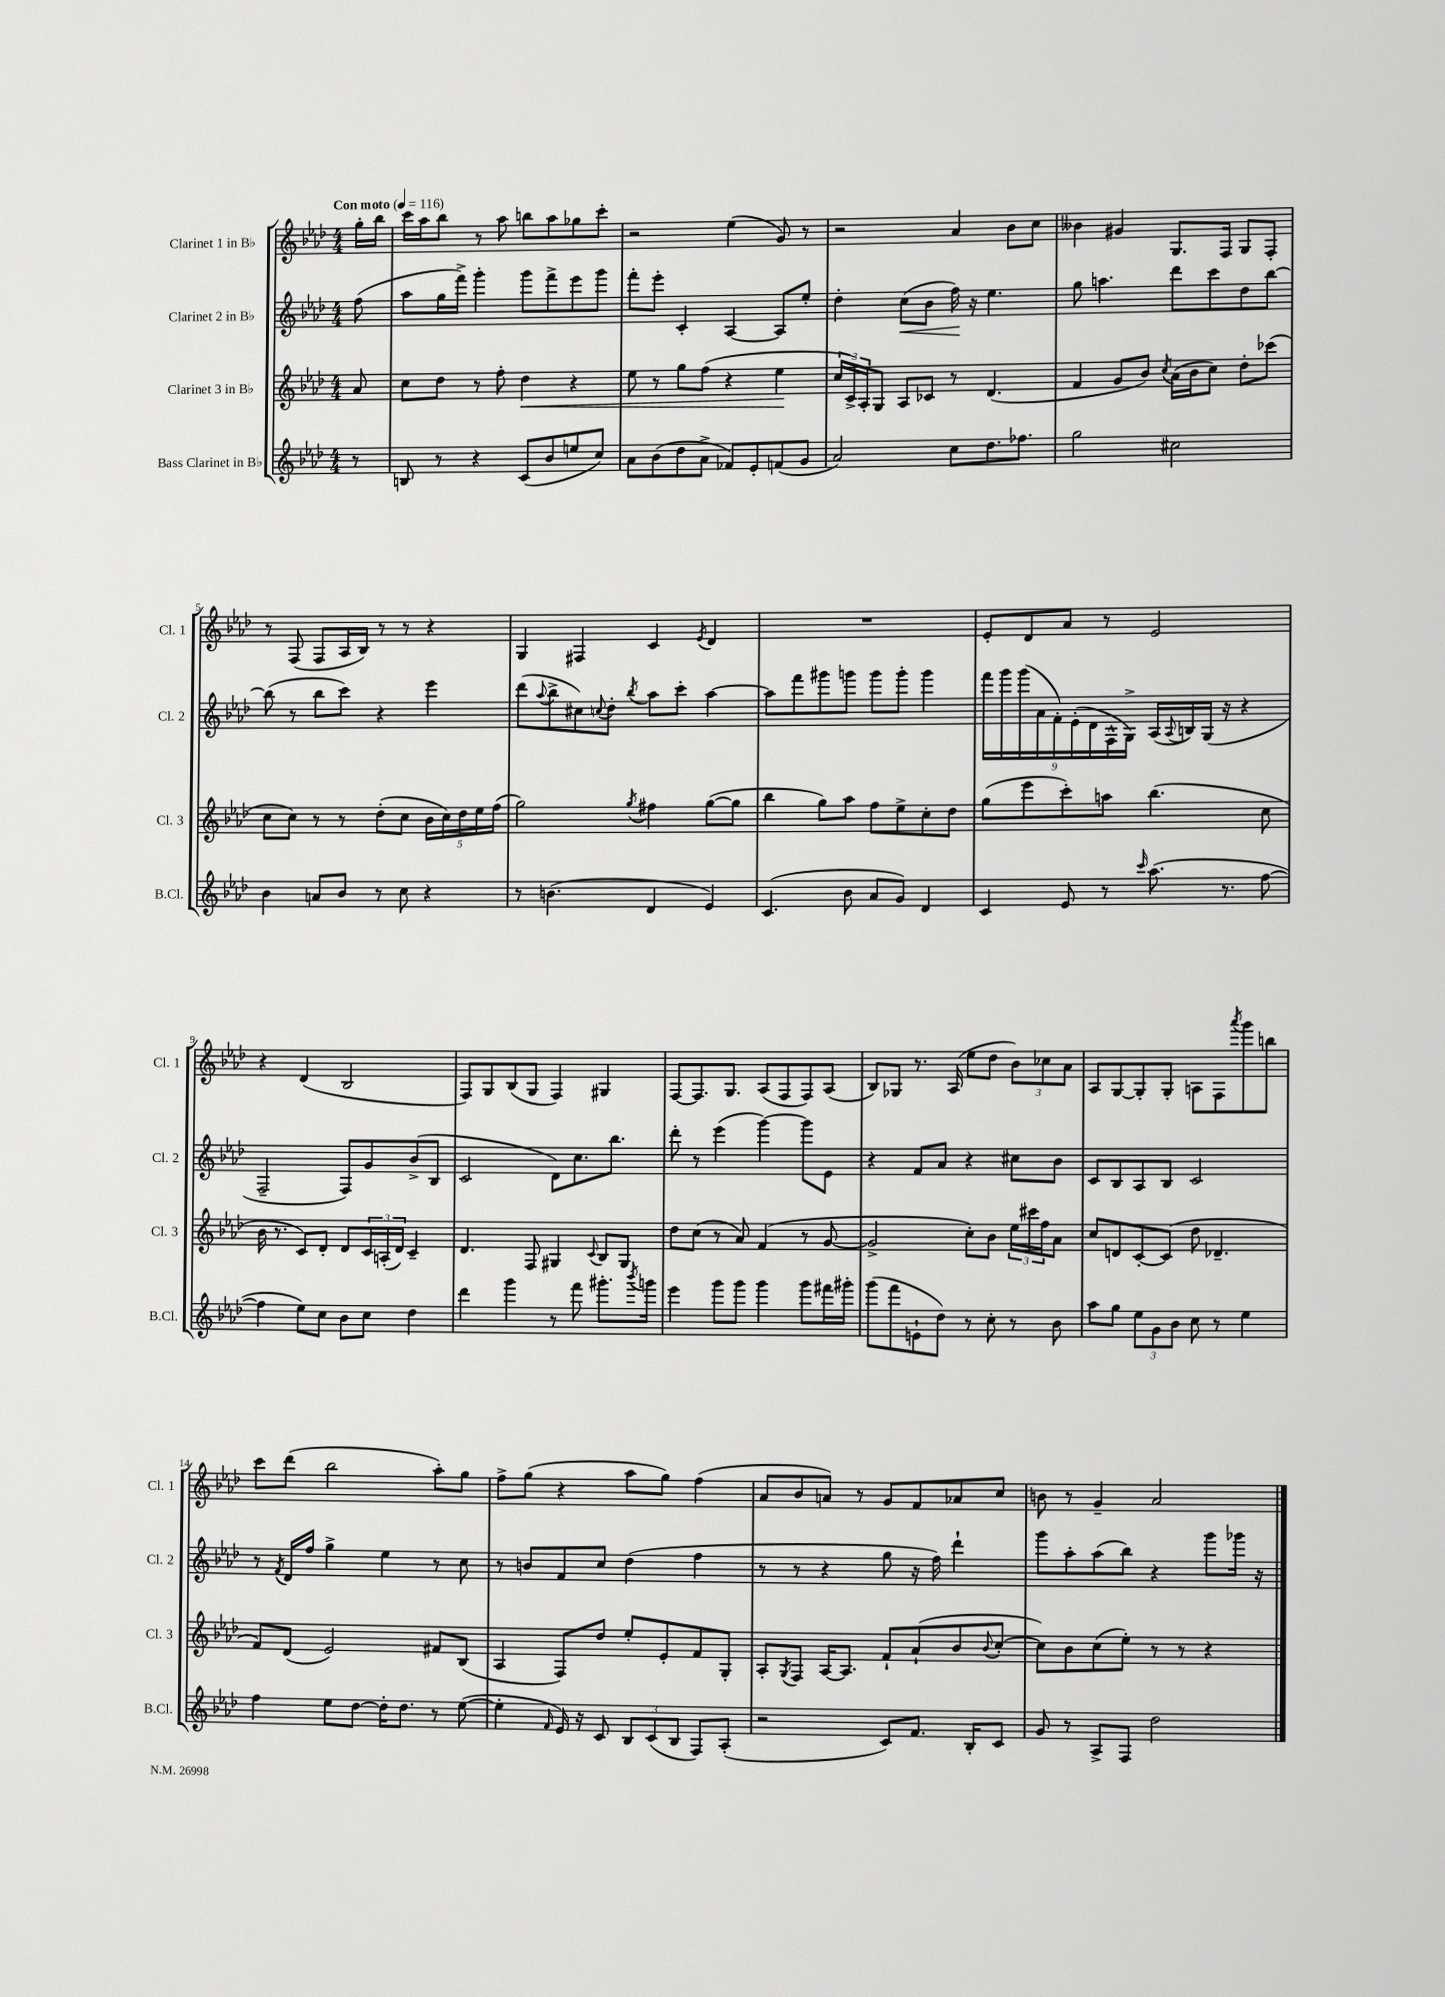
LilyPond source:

<<
\new StaffGroup <<
\new Staff = "s0" \with { instrumentName = "Clarinet 1 in Bb" shortInstrumentName = "Cl. 1" } {
    \clef treble \key aes \major \numericTimeSignature \time 4/4 \partial 8 \tempo "Con moto" 4 = 116
    g''16-. bes''16 |
    c'''16 aes''16 bes''8 r8 aes''8 b''8 aes''8 ges''8 c'''8-. |
    r2 ees''4( g'8) r8 |
    r2 aes'4 bes'8 c''8 |
    beses'4 gis'4 g8. f16 g8 f8-. |
    r8 f8( f8 aes16 bes16) r8 r8 r4 |
    g4 fis4 c'4 \acciaccatura { ees'8 } des'4 |
    R1 |
    ees'8-. des'8 aes'8 r8 ees'2 |
    r4 des'4( bes2 |
    f8) g8 bes8( g8 f4) gis4 |
    f8~ f8. g8. aes8( f8 f8) aes8( |
    bes8) ges8 r8. aes16( ees''8 des''8 \tuplet 3/2 { bes'8) ces''8 aes'8 } |
    aes8 g8~ g8-. g8-. a8 f8 \acciaccatura { aes'''8 } g'''8 b''8 |
    c'''8 des'''8( bes''2 aes''8-.) g''8 |
    f''8-> g''8( r4 aes''8 g''8) f''4( |
    aes'8 bes'8 a'8) r8 g'8 f'8 aes'8 c''8 |
    b'8 r8 g'4-- aes'2 \bar "|." |
}
\new Staff = "s1" \with { instrumentName = "Clarinet 2 in Bb" shortInstrumentName = "Cl. 2" } {
    \clef treble \key aes \major \numericTimeSignature \time 4/4 \partial 8
    f''8( |
    aes''8 g''16 f'''16->) g'''4-. g'''8 f'''8-> ees'''8 g'''8 |
    f'''8-. ees'''8-. c'4-. aes4~ aes8 ees''8-. |
    des''4-. c''8\<( bes'8 f''16\!) r16 ees''4. |
    g''8 a''4. des'''8 c'''8 des''8 bes''8~ |
    bes''8( r8 bes''8 c'''8) r4 ees'''4 |
    des'''8( \appoggiatura { aes''8 } bes''8-> cis''8) \appoggiatura { c''8 } des''8-. \acciaccatura { bes''8 } aes''8 c'''8-. aes''4~ |
    aes''8 f'''8 gis'''8 g'''8 g'''8 g'''8-. g'''4 |
    \tuplet 9/8 { f'''16 g'''16 g'''16( aes'16 f'16-.) ees'16-.( des'16 f16-^ g16->) } aes16( \appoggiatura { aes8 } b16) g16( r16 r4 |
    f2-- f8) g'8 bes'8->( bes8 |
    c'2 des'8) c''8. bes''8. |
    des'''8-. r8 ees'''4( g'''4~) g'''8 ees'8 |
    r4 f'8 aes'8 r4 cis''8 bes'8 |
    c'8 bes8 aes8 bes8 c'2 |
    r8 \acciaccatura { f'8 } des'16 f''16 g''4-> ees''4 r8 c''8 |
    r8 b'8 f'8 c''8 des''4( f''4 |
    r8 r8 r4 g''8 r16 f''16) des'''4-! |
    g'''8 aes''8-. aes''8( bes''8) r4 g'''8 ges'''16 r16 \bar "|." |
}
\new Staff = "s2" \with { instrumentName = "Clarinet 3 in Bb" shortInstrumentName = "Cl. 3" } {
    \clef treble \key aes \major \numericTimeSignature \time 4/4 \partial 8
    aes'8 |
    c''8 des''8 r8 f''8-. des''4\< r4 |
    ees''8 r8 g''8 f''8( r4 ees''4\! |
    \tuplet 3/2 { c''16 c'16->) aes16-. } g8 aes8 ces'8 r8 des'4.( |
    f'4 g'8 bes'8) \acciaccatura { c''8 } aes'16( bes'16 c''8) des''8-. ces'''8( |
    c''8 c''8) r8 r8 des''8-.( c''8 \tuplet 5/4 { bes'16 c''16) des''16 ees''16 f''16( } |
    g''2) \acciaccatura { g''8 } fis''4 g''8~( g''8 |
    bes''4 g''8) aes''8 f''8 ees''8-> c''8-. des''8 |
    g''8( ees'''8 c'''8-.) a''8 bes''4.( c''8 |
    bes'16 r8. c'8) des'8-. des'8 \tuplet 3/2 { c'16 a16-.( des'16) } c'4-- |
    des'4. f8 gis4 \appoggiatura { c'8 } bes8 gis8 |
    des''8 c''8( r8 aes'8) f'4( r8 g'8~ |
    g'2-> c''8-.) bes'8 \tuplet 3/2 { ees''16 cis'''16 f''16 } aes'8 |
    c''8 d'8 c'8~-. c'8( des''8 des'4.-- |
    f'8) des'8( ees'2) fis'8 bes8( |
    aes4 f8) des''8 ees''8-. ees'8-. f'8 g8-. |
    aes8-. \acciaccatura { g8 } f8 aes16~ aes8. f'8-! aes'8-!( bes'8 \appoggiatura { bes'8 } c''8~-. |
    c''8) bes'8 c''8( ees''8-.) r8 r8 r4 \bar "|." |
}
\new Staff = "s3" \with { instrumentName = "Bass Clarinet in Bb" shortInstrumentName = "B.Cl." } {
    \clef treble \key aes \major \numericTimeSignature \time 4/4 \partial 8
    r8 |
    b8 r8 r4 c'8( bes'8 e''8 c''8) |
    aes'8 bes'8( des''8 aes'8-> fes'8) ees'8-. f'8( g'8 |
    aes'2) c''8 des''8. fes''8. |
    g''2 cis''2 |
    bes'4 a'8 bes'8 r8 c''8 r4 |
    r8 b'4.( des'4 ees'4) |
    c'4.( bes'8 aes'8 g'8) des'4 |
    c'4 ees'8 r8 \grace { c'''16 } aes''8.( r8. f''8~ |
    f''4 ees''8) c''8 bes'8 c''8 des''4 |
    des'''4 g'''4 r8 f'''8 gis'''8.-. \acciaccatura { bes'''8 } g'''16 |
    ees'''4 g'''8 g'''8 g'''4 g'''8 fis'''16 gis'''16-. |
    g'''8( f'''8 e'8-! des''8) r8 c''8-. r8 bes'8 |
    aes''8 g''8 \tuplet 3/2 { ees''8 g'8 bes'8 } c''8 r8 ees''4 |
    f''4 ees''8 des''8~ des''16-. des''8. r8 ees''8~( |
    ees''4-. \grace { f'16 } ees'16) r16 c'8 \tuplet 3/2 { bes8 c'8( bes8 } f8) aes8-.( |
    r2 c'8) f'8. bes16-. c'8 |
    g'8 r8 aes8-> f8 des''2 \bar "|." |
}
>>
>>
